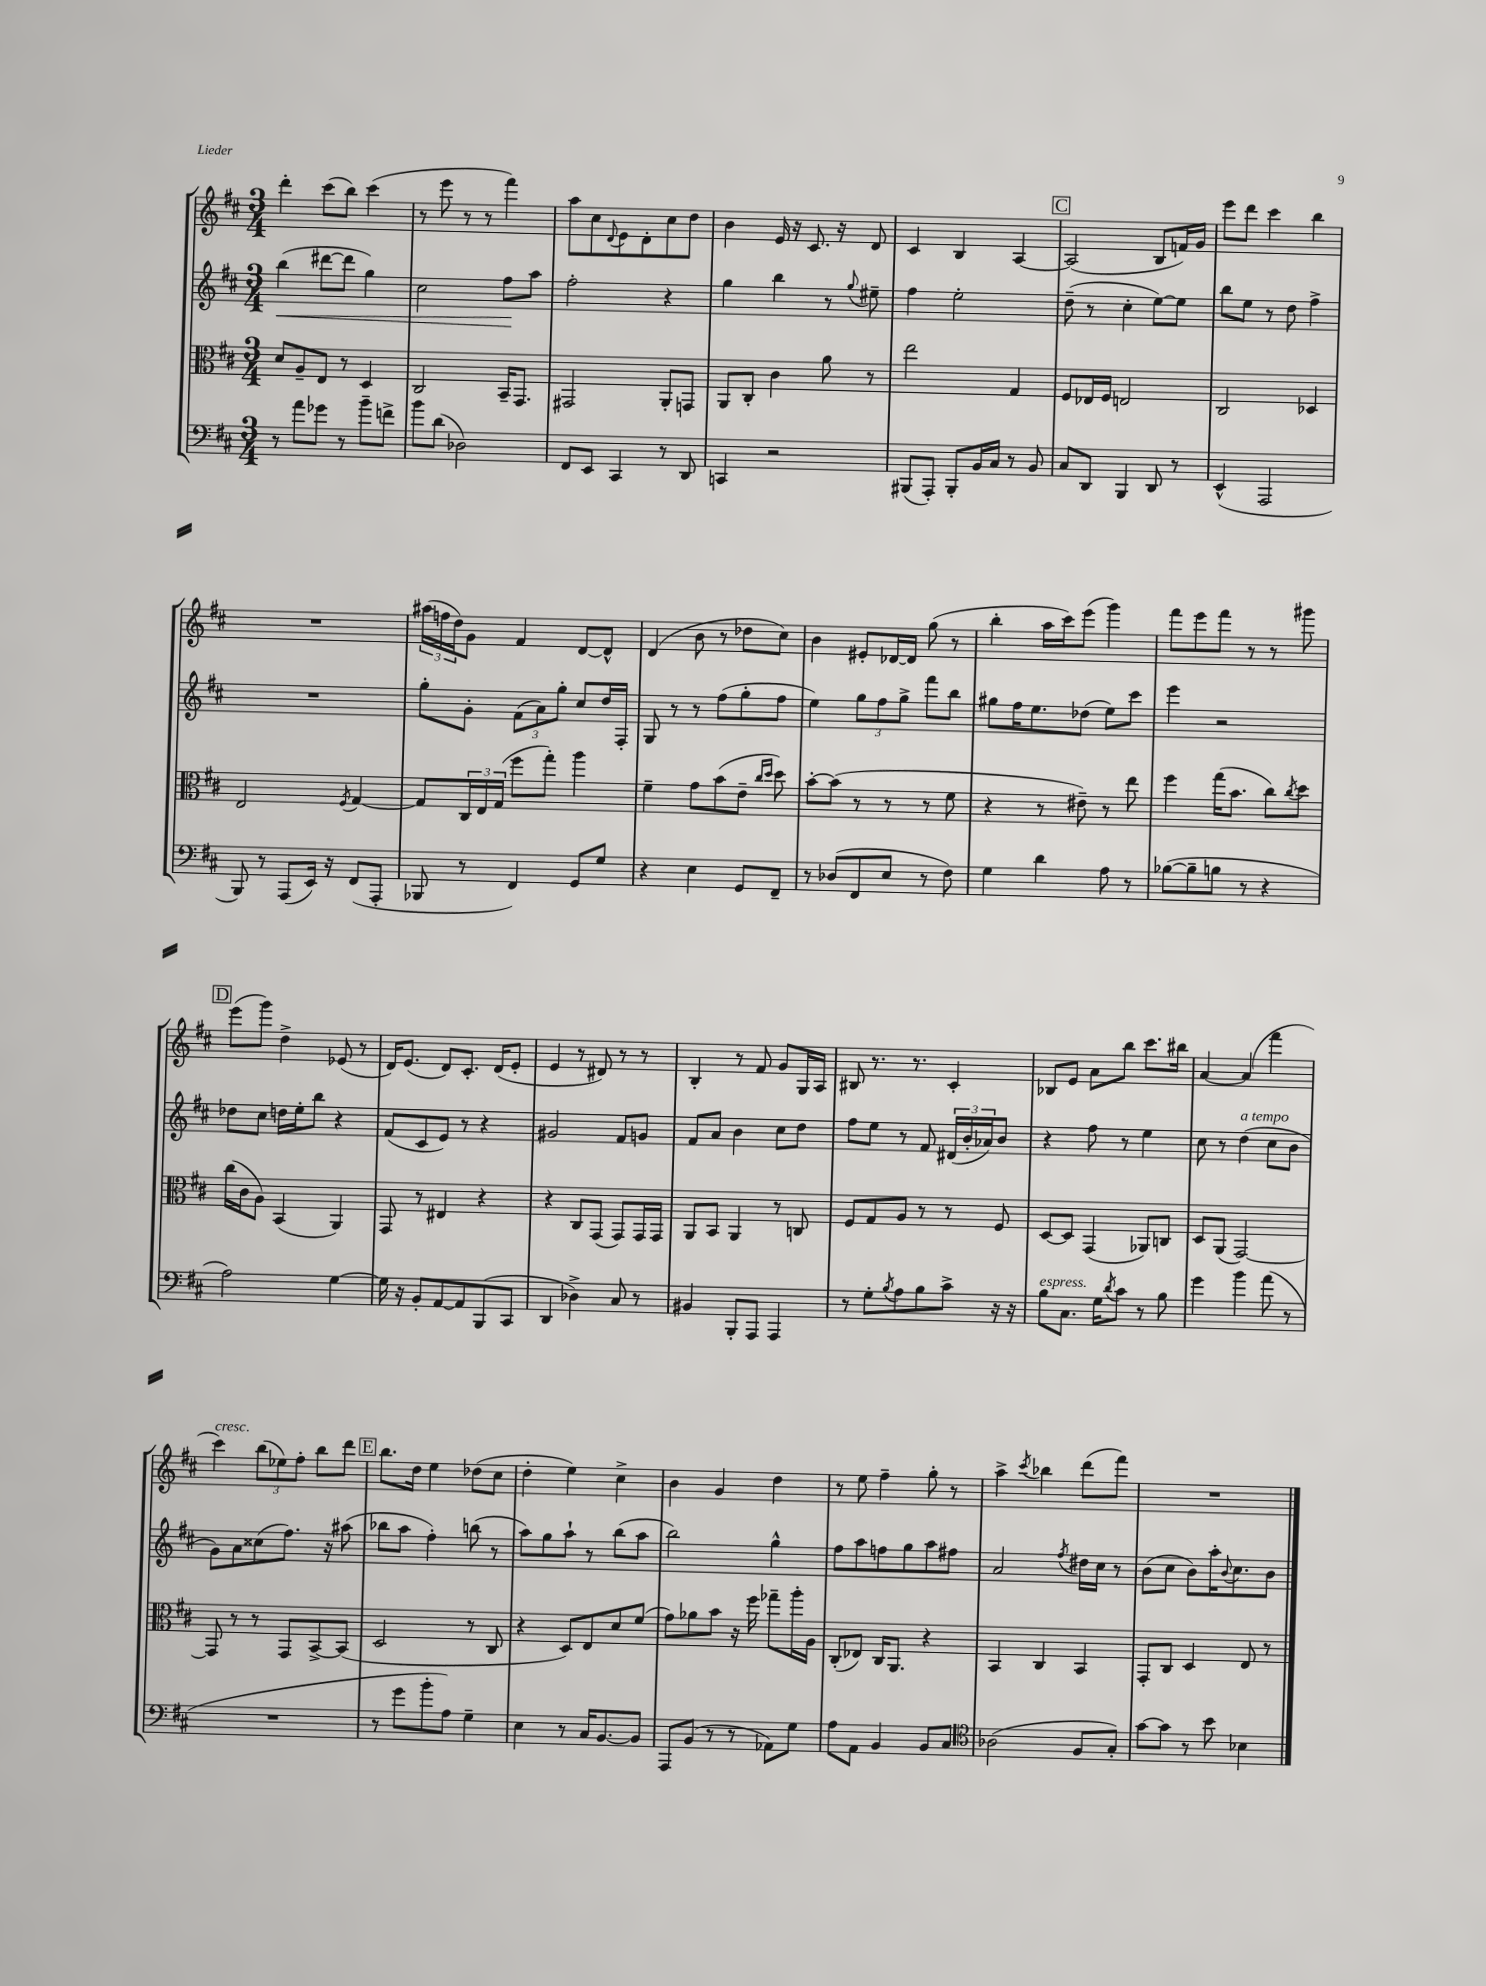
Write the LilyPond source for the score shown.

<<
\new StaffGroup <<
\new Staff = "s0" {
    \clef treble \key d \major \numericTimeSignature \time 3/4
    d'''4-. cis'''8( b''8) cis'''4( |
    r8 e'''8 r8 r8 fis'''4) |
    a''8 cis''8 \appoggiatura { d'8 } e'8 d'8-. cis''8 d''8 |
    b'4 e'16 r16 cis'8. r16 d'8 |
    cis'4 b4 a4~ |
    \mark \markup { \box "C" } a2( b8 f'16) g'16 |
    e'''8 d'''8 cis'''4 b''4 |
    R2. |
    \tuplet 3/2 { ais''16( f''16 d''16) } g'8 fis'4 d'8~ d'8-^ |
    d'4( b'8 r8 des''8 cis''8) |
    b'4 eis'8-. des'16~ des'16 g''8( r8 |
    b''4-. a''16 cis'''16) e'''8( g'''4) |
    fis'''8 e'''8 fis'''8 r8 r8 gis'''8 |
    \mark \markup { \box "D" } e'''8( g'''8) d''4-> ees'8( r8 |
    d'16) e'8.( d'8) cis'8.-. d'16( e'8-. |
    e'4 r8 dis'8) r8 r8 |
    b4-. r8 fis'8 g'8 g16 a16 |
    bis8 r8. r8. cis'4-. |
    bes8 e'8 a'8 b''8 cis'''8. bis''16 |
    a'4~ a'4( fis'''4 |
    cis'''4^\markup { \italic "cresc." }) \tuplet 3/2 { b''8( ees''8) fis''8-. } b''8 d'''8 |
    \mark \markup { \box "E" } b''8. d''16 e''4 des''8( cis''8 |
    d''4-. e''4) cis''4-> |
    b'4 g'4 d''4 |
    r8 e''8 fis''4-- g''8-. r8 |
    a''4-> \acciaccatura { cis'''8 } bes''4 d'''8( fis'''8) |
    R2. \bar "|." |
}
\new Staff = "s1" {
    \clef treble \key d \major \numericTimeSignature \time 3/4
    b''4\<( dis'''8~ dis'''8 g''4) |
    cis''2 fis''8\! a''8 |
    fis''2-. r4 |
    g''4 b''4 r8 \appoggiatura { g''8 } eis''8-- |
    fis''4 e''2-. |
    \mark \markup { \box "C" } d''8--( r8 cis''4-. e''8~) e''8 |
    b''8 e''8 r8 d''8 fis''4-> |
    R2. |
    g''8-. g'8-. \tuplet 3/2 { fis'8( a'8) g''8-. } cis''8 d''16 fis16-. |
    g8 r8 r8 fis''8( g''8-. fis''8 |
    e''4) \tuplet 3/2 { g''8 fis''8 g''8-> } fis'''8 b''8 |
    gis''8 fis''16 e''8. des''8( e''8) cis'''8 |
    e'''4 r2 |
    \mark \markup { \box "D" } des''8 cis''8 d''16 e''16-. b''8 r4 |
    fis'8( cis'8 e'8) r8 r4 |
    gis'2 fis'8 g'8 |
    fis'8 a'8 b'4 cis''8 d''8 |
    fis''8 e''8 r8 fis'8 \tuplet 3/2 { dis'16( b'16-. aes'16) } b'8 |
    r4 fis''8 r8 e''4 |
    cis''8 r8 d''4^\markup { \italic "a tempo" }( cis''8 b'8 |
    g'8) a'8 cisis''8( fis''8.) r16 ais''8( |
    \mark \markup { \box "E" } bes''8 a''8 fis''4-.) b''8( r8 |
    a''8) g''8 a''8-! r8 b''8( a''8 |
    b''2) g''4-^ |
    fis''8 a''8 f''8 g''8 a''8 fis''8 |
    a'2 \acciaccatura { fis''8 } dis''16 cis''16 r8 |
    b'8( cis''8 b'8) a''16-. \appoggiatura { b'8 } cis''8. b'8 \bar "|." |
}
\new Staff = "s2" {
    \clef alto \key d \major \numericTimeSignature \time 3/4
    d'8 a8-- e8 r8 d4 |
    cis2 b,16-- g,8. |
    gis,2 a,8-. g,8 |
    a,8 cis8-. cis'4 a'8 r8 |
    e''2 g4 |
    \mark \markup { \box "C" } fis8 ees16 fis16 e2 |
    cis2 des4 |
    e2 \acciaccatura { fis8 } g4~ |
    g8 \tuplet 3/2 { cis16 e16 g16( } fis''8 g''8-.) a''4 |
    fis'4-- g'8 b'8( e'8-- \grace { cis''16 d''16 } d''8) |
    b'8~-. b'8( r8 r8 r8 fis'8 |
    r4 r8 eis'8--) r8 e''8 |
    fis''4 g''16( b'8. cis''8) \acciaccatura { cis''8 } d''8 |
    \mark \markup { \box "D" } cis''16( cis'16 a8) b,4( a,4) |
    g,8 r8 eis4 r4 |
    r4 cis8 g,8( g,8) g,16 g,16 |
    a,8 b,8 a,4 r8 c8 |
    fis8 g8 a8 r8 r8 fis8 |
    d8~ d8 g,4( aes,8) c8 |
    d8 a,8( g,2~) |
    g,8 r8 r8 g,8 b,8~-> b,8( |
    \mark \markup { \box "E" } d2 r8 cis8 |
    r4 d8) e8 d'8 fis'8( |
    g'8) aes'8 b'8 r16 fis''16 ges''8-- a''16-. a16 |
    cis8-.( ees8) cis16 a,8. r4 |
    b,4 cis4 b,4 |
    g,8-. cis8 d4 e8 r8 \bar "|." |
}
\new Staff = "s3" {
    \clef bass \key d \major \numericTimeSignature \time 3/4
    r8 a'8 ges'8 r8 b'8-- f'8-> |
    b'8 d'8( des2) |
    fis,8 e,8 cis,4 r8 d,8 |
    c,4 r2 |
    bis,,8( a,,8-.) bis,,8-. b,16 cis16 r8 b,8 |
    \mark \markup { \box "C" } cis8 d,8 b,,4 d,8 r8 |
    e,4-^( a,,2 |
    b,,8) r8 a,,8( e,16) r16 fis,8( a,,8-. |
    bes,,8 r8 fis,4) g,8 g8 |
    r4 e4 g,8 fis,8-- |
    r8 des8( fis,8 e8 r8 fis8) |
    g4 d'4 a8 r8 |
    bes8~( bes8-- b8 r8 r4 |
    \mark \markup { \box "D" } a2) g4~ |
    g16 r16 b,8-. a,8~ a,8 b,,8( cis,8 |
    d,4 des4->) cis8 r8 |
    bis,4 b,,8-. a,,8 a,,4 |
    r8 g8-. \acciaccatura { b8 } a8 b8 cis'8-> r16 r16 |
    b8^\markup { \italic "espress." } cis8. g16 \acciaccatura { d'8 } cis'8 r8 b8 |
    g'4 b'4 a'8( r8 |
    R2. |
    \mark \markup { \box "E" } r8 g'8 b'8-. a8) g4-- |
    e4 r8 cis16 b,8.~ b,8 |
    a,,8 b,8( r8 r8 aes,8) g8 |
    a8 a,8 b,4 b,8 cis8 |
    \clef tenor aes2( fis8 g8-.) |
    g'8~ g'8 r8 b'8 bes4 \bar "|." |
}
>>
>>
\layout { \context { \Score \remove "Bar_number_engraver" } }
